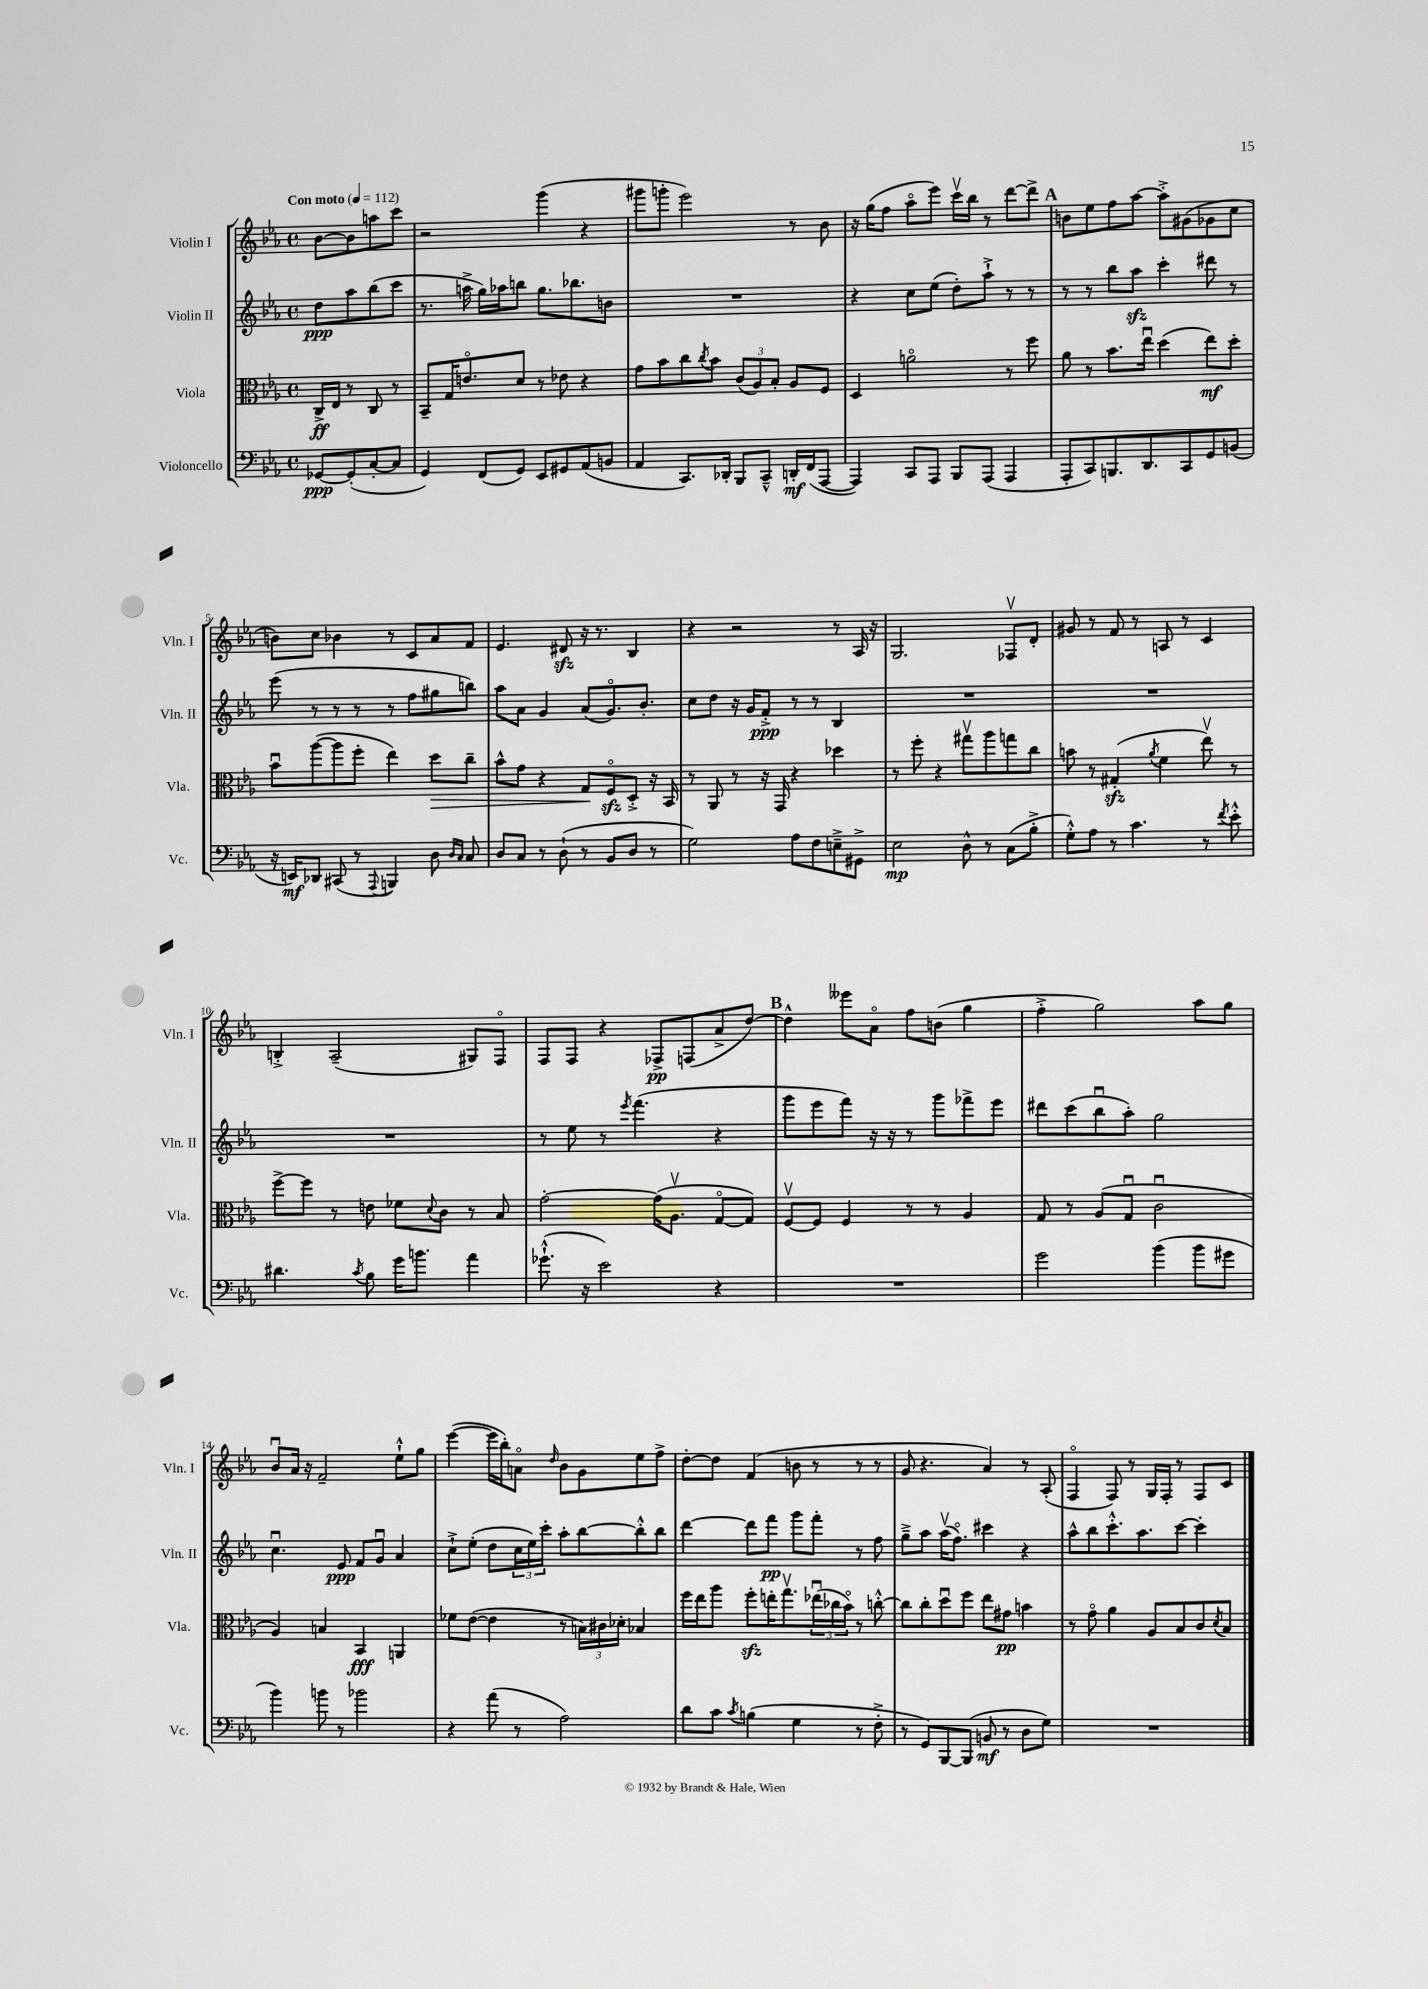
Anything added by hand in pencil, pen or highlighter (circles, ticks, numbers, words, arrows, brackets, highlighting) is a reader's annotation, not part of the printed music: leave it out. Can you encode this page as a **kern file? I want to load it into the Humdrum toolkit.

**kern	**dynam	**kern	**dynam	**kern	**dynam	**kern	**dynam
*part4	*part4	*part3	*part3	*part2	*part2	*part1	*part1
*staff4	*staff4	*staff3	*staff3	*staff2	*staff2	*staff1	*staff1
*I"Violoncello	*	*I"Viola	*	*I"Violin II	*	*I"Violin I	*
*I'Vc.	*	*I'Vla.	*	*I'Vln. II	*	*I'Vln. I	*
*clefF4	*	*clefC3	*	*clefG2	*	*clefG2	*
*k[b-e-a-]	*	*k[b-e-a-]	*	*k[b-e-a-]	*	*k[b-e-a-]	*
*M4/4	*	*M4/4	*	*M4/4	*	*M4/4	*
*met(c)	*	*met(c)	*	*met(c)	*	*met(c)	*
*MM112	*	*MM112	*	*MM112	*	*MM112	*
=	=	=	=	=	=	=	=
!	!	!	!	!	!	!LO:TX:a:B:t=Con moto	!
[8GG-X/L	ppp	16C^/LL	ff	8dd\L	ppp	[8b-\L	.
.	.	16E-/JJ	.	.	.	.	.
(8GG-'/]	.	8r	.	8aa-\	.	8b-\]	.
[8C'/	.	8C/	.	(8bb-\	.	8aan\	.
8C/J]	.	8r	.	8ccc\J	.	8ccc\J	.
=1	=1	=1	=1	=1	=1	=1	=1
4GG/)	.	8BB-~/L	.	8.r	.	2r	.
.	.	16G/K	.	.	.	.	.
.	.	8.en/	.	16aan^\	.	.	.
(8FF/L	.	.	.	16gg\LL)	.	.	.
.	.	.	.	16aa-X\J	.	.	.
8GG/J)	.	8d/J	.	8bbn\J	.	.	.
8EE-/L	.	8r	.	8.gg\L	.	(4ggg\	.
8GG#X/	.	8e-X\	.	.	.	.	.
.	.	.	.	8.bb-X\	.	.	.
(8AA-/	.	4r	.	.	.	4r	.
8BBn/J	.	.	.	8bn\J	.	.	.
=2	=2	=2	=2	=2	=2	=2	=2
4AA-/	.	8g\L	.	1r	.	8ggg#X\L	.
.	.	8b-\	.	.	.	8gggn'\J	.
8.CC/L)	.	8cc\	.	.	.	2eee-\)	.
.	.	8qcc/	.	.	.	.	.
.	.	8b-\J	.	.	.	.	.
16DD-X'/Jk	.	.	.	.	.	.	.
8BBB-/L	.	(12c/L	.	.	.	.	.
.	.	12A-/)	.	.	.	.	.
8CC~^^/J	.	.	.	.	.	.	.
.	.	12B-'/J	.	.	.	.	.
16DDn'/LL	mf	8A-/L	.	.	.	8r	.
(16FF/J	.	.	.	.	.	.	.
[8AAA-/J	.	8F/J	.	.	.	8b-\	.
=3	=3	=3	=3	=3	=3	=3	=3
4AAA-/])	.	4D/	.	4r	.	16r	.
.	.	.	.	.	.	(16gg\KL	.
.	.	.	.	.	.	8ff\J	.
8CC/L	.	2an\	.	8cc\L	.	8aa-\L	.
8AAA-/J	.	.	.	(8ee-\J	.	8eee-\J)	.
8BBB-/L	.	.	.	8dd'\L)	.	16cccv\LL	.
.	.	.	.	.	.	16bb-\JJ	.
(8AAA-/J	.	.	.	8aa-`^\J	.	8r	.
4AAA-/	.	8r	.	8r	.	[8ddd\L	.
.	.	8ff\	.	8r	.	8ddd^\J]	.
!!LO:REH:place=s1:t=A
=4	=4	=4	=4	=4	=4	=4	=4
8AAA-'/L	.	8a-\	.	8r	.	8bn\L	.
8CC/)	.	8r	.	8r	.	8ee-\	.
8.BBBn/	.	8.b-\L	.	8bb-\L	.	8ff\	.
.	.	.	.	8aa-zz\J	.	[8aa-\J	.
8.DD/	.	16ee-u\Jk	.	.	.	.	.
.	.	(4dd\	.	4ccc'\	.	8aa-'^\L]	.
8CC/	.	.	.	.	.	(8g#X\	.
8GG/	.	8ee-\L)	mf	8ddd#X\	.	8g-X\	.
(8BBn/J	.	8dd'\J	.	8r	.	8cc\J	.
!!LO:LB:g=z
=5	=5	=5	=5	=5	=5	=5	=5
16r	.	8b-u\L	.	(8eee-\	.	8bn\L)	.
16EEn/KL)	mf	.	.	.	.	.	.
8DD-X/J	.	([8aa-\	.	8r	.	8cc\J	.
(8CC#X/	.	8aa-\]	.	8r	.	4b-X\	.
8r	.	8ff'\J	.	8r	.	.	.
8qqAAA-/	.	.	.	.	.	.	.
4BBBn/)	.	4ee-\)	.	8r	.	8r	.
.	.	.	.	8ff\L	.	8c/L	.
!	!	!	!LO:HP:b	!	!	!	!
8D\	.	8dd\L	>	8gg#X\	.	8a-/	.
16qqD/LL	.	.	.	.	.	.	.
16qqC/JJ	.	.	.	.	.	.	.
8C/	.	8cc~\J	.	8bbn\J)	.	8f/J	.
=6	=6	=6	=6	=6	=6	=6	=6
8D/L	.	8b-^^\L	.	8aa-\L	.	4.e-/	.
8C/J	.	8g\J	.	8a-\J	.	.	.
8r	.	4r	.	4g/	.	.	.
(8D`\	.	.	.	.	.	8d#Xzz/	.
8r	.	8G/L	.	(8a-/L	.	16r	.
.	.	.	.	.	.	8.r	.
8BB-/L	.	8Fzz/	]	8.g/)	.	.	.
8D/J	.	8D'^/J	.	.	.	4B-/	.
.	.	.	.	8.b-'/J	.	.	.
8r	.	16r	.	.	.	.	.
.	.	16BB-/	.	.	.	.	.
=7	=7	=7	=7	=7	=7	=7	=7
2G\)	.	8r	.	8cc\L	.	4r	.
.	.	8AA-/	.	8dd\J	.	.	.
.	.	8r	.	16r	.	2r	.
.	.	.	.	16g/KL	.	.	.
.	.	16r	.	8f'^/J	ppp	.	.
.	.	16GG/	.	.	.	.	.
8A-\L	.	4r	.	8r	.	.	.
8F\	.	.	.	8r	.	.	.
8En~^\	.	4dd-X\	.	4B-/	.	8r	.
8GG#X^\J	.	.	.	.	.	16A-/	.
.	.	.	.	.	.	16r	.
=8	=8	=8	=8	=8	=8	=8	=8
2E-\	mp	8r	.	1r	.	2.G/	.
.	.	8ff'\	.	.	.	.	.
.	.	4r	.	.	.	.	.
8D^^\	.	8gg#Xv\L	.	.	.	.	.
8r	.	8aa-\	.	.	.	.	.
(8C\L	.	8ggn\	.	.	.	8F-Xv/L	.
8B-'^\J	.	8cc\J	.	.	.	8d'/J	.
=9	=9	=9	=9	=9	=9	=9	=9
8G'^^\L)	.	8bn\	.	1r	.	8g#X/	.
8A-\J	.	8r	.	.	.	8r	.
8r	.	(4G#Xzz'/	.	.	.	8f/	.
4.c\	.	.	.	.	.	8r	.
.	.	8qa-/	.	.	.	.	.
.	.	4f\	.	.	.	8An/	.
.	.	.	.	.	.	8r	.
8r	.	8ee-v\)	.	.	.	4c/	.
8qf/	.	.	.	.	.	.	.
8e-'^^\	.	8r	.	.	.	.	.
!!LO:LB:g=z
=10	=10	=10	=10	=10	=10	=10	=10
4.d#X\	.	[8ff^\L	.	1r	.	4Bn'^/	.
.	.	8ff\J]	.	.	.	.	.
.	.	8r	.	.	.	(2A-~/	.
8qc/	.	.	.	.	.	.	.
8B-\	.	8en\	.	.	.	.	.
16g\KL	.	8f-X\L	.	.	.	.	.
8.bn\J	.	.	.	.	.	.	.
.	.	8qqd/	.	.	.	.	.
.	.	8c\J	.	.	.	.	.
4a-\	.	8r	.	.	.	8G#X/L)	.
.	.	8B-/	.	.	.	8F/J	.
=11	=11	=11	=11	=11	=11	=11	=11
(8.g-X`^^\	.	[2g'\	.	8r	.	8F/L	.
.	.	.	.	8ee-\	.	8F/J	.
16r	.	.	.	.	.	.	.
2e-\)	.	.	.	8r	.	4r	.
.	.	.	.	8qeee-/	.	.	.
.	.	.	.	(4.fff\	.	.	.
.	.	(16g\KL]	.	.	.	8F-X^/L	pp
.	.	8.A-v\J	.	.	.	.	.
.	.	.	.	.	.	(8Fn/	.
4r	.	[8G/L	.	4r	.	8a-^/	.
.	.	8G/J])	.	.	.	[8dd/J)	.
!!LO:REH:place=s1:t=B
=12	=12	=12	=12	=12	=12	=12	=12
1r	.	[8Fv/L	.	8ggg\L	.	4dd^^\]	.
.	.	8F/J]	.	8eee-\	.	.	.
.	.	4F/	.	8fff\J)	.	8eee--X\L	.
.	.	.	.	16r	.	8a-\J	.
.	.	.	.	16r	.	.	.
.	.	8r	.	8r	.	8ff\L	.
.	.	8r	.	8ggg\L	.	(8bn\J	.
.	.	4A-/	.	8fff-X^\	.	4gg\	.
.	.	.	.	8eee-\J	.	.	.
=13	=13	=13	=13	=13	=13	=13	=13
2g\	.	8G/	.	8ddd#X\L	.	4ff'^\	.
.	.	8r	.	(8ccc\	.	.	.
.	.	(8A-/L	.	8bb-u\	.	2gg\)	.
.	.	8Gu/J	.	8aa-'\J)	.	.	.
(4b-\	.	2cu\	.	2gg\	.	.	.
8b-\L	.	.	.	.	.	8aa-\L	.
8g#X\J	.	.	.	.	.	8gg\J	.
!!LO:LB:g=z
=14	=14	=14	=14	=14	=14	=14	=14
4b-\)	.	4A-/)	.	4.ccu\	.	8b-u/L	.
.	.	.	.	.	.	16a-/Jk	.
.	.	.	.	.	.	16r	.
8bn\	.	4Bn/	.	.	.	2f~/	.
8r	.	.	.	8e-/	ppp	.	.
2b-X\	.	4BB-/	fff	8f/L	.	.	.
.	.	.	.	8gu/J	.	.	.
.	.	4AAn/	.	4a-/	.	8ee-`^^\L	.
.	.	.	.	.	.	8gg\J	.
=15	=15	=15	=15	=15	=15	=15	=15
4r	.	8f-X\L	.	8cc`^\L	.	([4eee-\	.
.	.	([8e-\J	.	(8ee-'\J	.	.	.
(8a-\	.	4e-\]	.	8dd\L	.	16eee-\LL]	.
.	.	.	.	.	.	16bb-'\J)	.
8r	.	.	.	24cc\L	.	8an\J	.
.	.	.	.	24ee-\)	.	.	.
.	.	.	.	24ccc'\JJ	.	.	.
.	.	.	.	.	.	16qqdd/	.
2A-\)	.	8r	.	8aa-'\L	.	8b-\L	.
.	.	24Bn\LL)	.	[8bb-\	.	8g\	.
.	.	24c#X\	.	.	.	.	.
.	.	24d-X'\JJ	.	.	.	.	.
.	.	4B-X/	.	8bb-'^^\]	.	8ee-\	.
.	.	.	.	8bb-\J	.	8ff^\J	.
=16	=16	=16	=16	=16	=16	=16	=16
8d\L	.	16ff\LL	.	[4ddd\	.	[8dd'\L	.
.	.	16ee-\J	.	.	.	.	.
8c\J	.	8aa-\J	.	.	.	8dd\J]	.
8qc/	.	.	.	.	.	.	.
(4Bn\	.	8ffzz'\L	.	8ddd\L]	.	(4f/	.
.	.	16een'\K	.	8fff\J	pp	.	.
.	.	8.ggv\	.	.	.	.	.
4G\	.	.	.	8ggg\L	.	8bn\	.
.	.	(24ee-Xu\L	.	8fff'\J	.	8r	.
.	.	24cc-X\	.	.	.	.	.
.	.	24b-\JJ)	.	.	.	.	.
8r	.	8r	.	8r	.	8r	.
8F'^\	.	[8ccn'^^\	.	8ff\	.	8r	.
=17	=17	=17	=17	=17	=17	=17	=17
8r	.	8cc\L]	.	8gg~^\L	.	8g/	.
8GG/L)	.	8cc'\	.	8aa-\J	.	4.r	.
[8BBB-/	.	8ddu\	.	(16aa-v\KL	.	.	.
.	.	.	.	8.ff\J)	.	.	.
(8BBB-/J]	.	8ff\J	.	.	.	.	.
8BBn/	mf	8ee-\L	.	4ccc#X\	.	4a-/)	.
8r	.	8g#X\J	pp	.	.	.	.
8D\L	.	4bn\	.	4r	.	8r	.
8G\J)	.	.	.	.	.	(8A-'/	.
=18	=18	=18	=18	=18	=18	=18	=18
1r	.	8r	.	8aa-^^\L	.	4F/	.
.	.	8g\	.	8bb-\	.	.	.
.	.	4a-\	.	8.ccc'^^\	.	8F/)	.
.	.	.	.	.	.	8r	.
.	.	.	.	8.aa-\	.	.	.
.	.	8A-/L	.	.	.	16G/LL	.
.	.	.	.	.	.	16F'/JJ	.
.	.	8B-/	.	[8ccc\J	.	8r	.
.	.	8c/	.	4ccc'\]	.	8F/L	.
.	.	8qd/	.	.	.	.	.
.	.	8B-/J	.	.	.	8c/J	.
==	==	==	==	==	==	==	==
*-	*-	*-	*-	*-	*-	*-	*-
